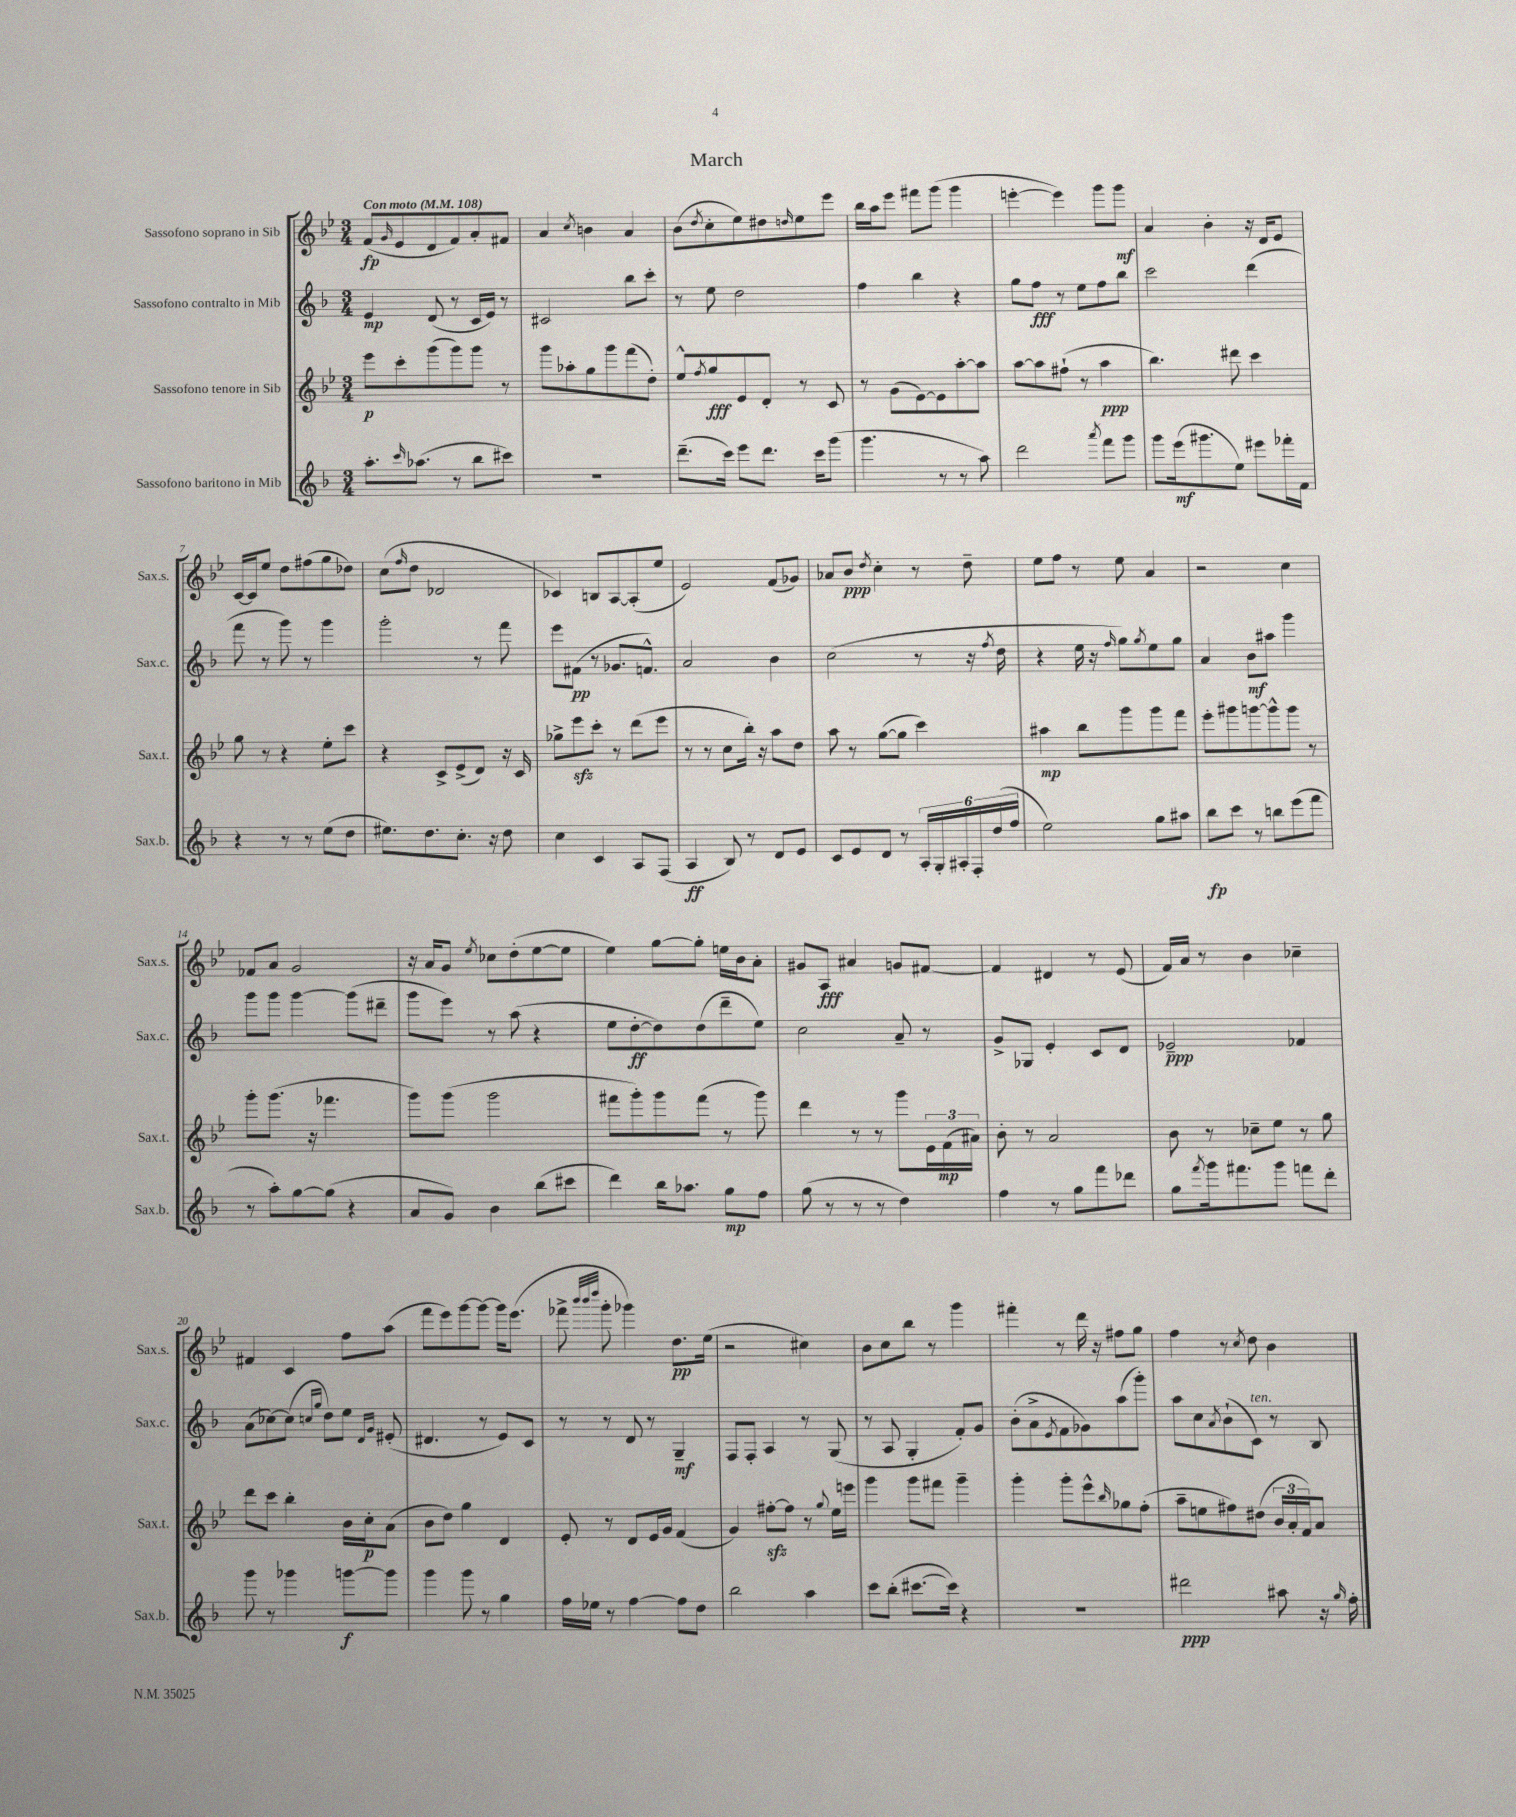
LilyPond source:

\header { title = "March" }
<<
\new StaffGroup <<
\new Staff = "s0" \with { instrumentName = "Sassofono soprano in Sib" shortInstrumentName = "Sax.s." } {
    \clef treble \key bes \major \numericTimeSignature \time 3/4 \tempo "Con moto" 4 = 108
    f'8\fp( \grace { g'16 } ees'8 d'8 f'8) a'8-. fis'8 |
    a'4 \acciaccatura { c''8 } b'4 a'4 |
    bes'8( \acciaccatura { d''8 } c''8-. ees''8) dis''8 \grace { d''16 } ees''8 ees'''8 |
    bes''16 a''16 ees'''8 fis'''8 g'''8( g'''4 |
    e'''4~-. e'''4) g'''8 g'''8\mf |
    a'4 bes'4-. r16 d'16 ees'8 |
    c'16~ c'16 ees''8 d''8 fis''8( g''8 des''8) |
    c''8( \grace { f''16 } d''8 des'2 |
    ces'4) b8 a8~ a8-.( ees''8 |
    ees'2) f'8( ges'8) |
    aes'8 bes'8\ppp \acciaccatura { d''8 } c''4-. r8 d''8-- |
    ees''8 f''8 r8 ees''8 a'4 |
    r2 c''4 |
    fes'8 a'8 g'2 |
    r16 a'16 g'8 \acciaccatura { ees''8 } ces''8 d''8-.( ees''8~ ees''8 |
    ees''4) g''8~ g''8-. e''16 bes'16 a'8-. |
    gis'8 a8\fff ais'4 g'8 fis'8~ |
    fis'4 dis'4 r8 ees'8( |
    f'16) a'16 r8 bes'4 ces''4-- |
    fis'4 c'4 f''8 a''8( |
    f'''8 ees'''8) g'''8~ g'''8~ g'''16 ees'''8.( |
    fes'''8-> \grace { bes'''32 bes'''32 d''''32 } g'''8-. ges'''4) d''8.\pp ees''16( |
    r2 cis''4) |
    bes'8 c''8 bes''8 r8 g'''4 |
    fis'''4-. r8 d'''16 r16 fis''8 g''8 |
    f''4 r8 \acciaccatura { c''8 } d''8 bes'4 \bar "|." |
}
\new Staff = "s1" \with { instrumentName = "Sassofono contralto in Mib" shortInstrumentName = "Sax.c." } {
    \clef treble \key f \major \numericTimeSignature \time 3/4
    e'4\mp d'8( r8 c'16 e'16) r8 |
    cis'2 bes''8 c'''8-. |
    r8 e''8 d''2 |
    f''4 bes''4 r4 |
    g''8 f''8\fff r8 e''8 f''8 bes''8 |
    c'''2 d'''4( |
    f'''8 r8 g'''8) r8 g'''4 |
    g'''2-. r8 f'''8 |
    e'''8 fis'8\pp( r8 ges'8. f'8.-^) |
    a'2 bes'4 |
    c''2( r8 r16 \acciaccatura { f''8 } d''16 |
    r4 e''16 r16 \grace { f''16 } g''8) \acciaccatura { g''8 } e''8 g''8 |
    a'4 bes'8\mf ais''8 g'''4 |
    g'''8 g'''8 g'''4~ g'''8( dis'''8-- |
    g'''8 e'''8) r8 a''8( r4 |
    e''8 d''8~-.\ff d''8) d''8( d'''8-- e''8) |
    c''2 a'8-- r8 |
    g'8-> ges8 e'4-. c'8 d'8 |
    ees'2--\ppp fes'4 |
    a'8( ces''8~) ces''8( \grace { c''16 g''16 } d''8) e''8 \grace { d'16 g'16 } eis'8-.( |
    dis'4. r8 e'8) c'8 |
    r8 r8 d'8 r8 g4--\mf |
    f8 f8-. a4 r8 g8( |
    r8 a8 g4-. f'8-.) g'8 |
    bes'8-.( a'8-> \acciaccatura { e'8 } f'8 ges'8) a''8( g'''8-.) |
    a''8 c''8 \acciaccatura { a'8 } bes'8-!( c'8^\markup { \italic "ten." }) r8 bes8 \bar "|." |
}
\new Staff = "s2" \with { instrumentName = "Sassofono tenore in Sib" shortInstrumentName = "Sax.t." } {
    \clef treble \key bes \major \numericTimeSignature \time 3/4
    ees'''8\p c'''8-. g'''8( g'''8) g'''8 r8 |
    g'''8 aes''8-. g''8 g'''8 f'''8( d''8-.) |
    ees''8-^ \acciaccatura { f''8 } g''8\fff ees'8 d'8-. r8 c'8 |
    r8 g'8( ees'8~) ees'8 a''8~-. a''8 |
    a''8~ a''8 fis''8-!( r8 a''4\ppp |
    bes''4.) dis'''8 c'''4 |
    g''8 r8 r4 ees''8-. c'''8 |
    r4 c'8-> ees'8->( d'8) r16 c'16 |
    ges''8-> ees'''8\sfz c'''8-. r8 d'''8( ees'''8 |
    r8 r8 c''8 bes''16-.) r16 a''8 d''8 |
    a''8 r8 g''8~( g''8 c'''4) |
    ais''4\mp bes''8 g'''8 g'''8 f'''8 |
    ees'''8-. gis'''8 g'''8~ g'''8-^ g'''8 r8 |
    g'''8-. g'''8.( r16 fes'''4. |
    g'''8) g'''8( g'''2 |
    fis'''8 g'''8-.) g'''8 fis'''8( r8 g'''8) |
    d'''4 r8 r8 g'''8 \tuplet 3/2 { ees'16 f'16\mp( ais'16) } |
    bes'8-. r8 a'2 |
    bes'8 r8 ces''8-- ees''8 r8 g''8 |
    d'''8 c'''8 bes''4-. bes'16 c''16-.\p a'8( |
    bes'8 d''8) g''4 d'4 |
    ees'8-. r8 d'8 ees'16 g'16 f'4( |
    g'4) fis''8~-.\sfz fis''8 r8 \appoggiatura { g''8 } ees''16 e'''16 |
    g'''4 g'''8 fis'''8 g'''4-- |
    g'''4-. g'''8-. ees'''8-^ \grace { bes''16 } ges''8 f''8-.( |
    a''8-- e''8 fis''8) dis''8( \tuplet 3/2 { bes'16 a'16-. f'16) } a'8 \bar "|." |
}
\new Staff = "s3" \with { instrumentName = "Sassofono baritono in Mib" shortInstrumentName = "Sax.b." } {
    \clef treble \key f \major \numericTimeSignature \time 3/4
    a''8.-. \grace { c'''16 } aes''8.( r8 bes''8 cis'''8) |
    R2. |
    d'''8.--( c'''16) e'''8 d'''8. c'''16 g'''8( |
    g'''4. r8 r8 a''8) |
    d'''2 \acciaccatura { a'''8 } f'''8 g'''8 |
    g'''8 e'''16\mf( gis'''8. e''8) eis'''8 fes'''16-. f'16 |
    r4 r8 r8 e''8( d''8 |
    eis''8.) d''8. c''8.-. r16 d''8 |
    c''4 c'4 a8 f8( |
    a4\ff bes8) r8 d'8 e'8 |
    c'8 e'8 d'8 r8 \tuplet 6/4 { a16-. g16-. ais16-. f16-. d''16( f''16 } |
    e''2) g''8 ais''8 |
    bes''8\fp c'''8 r8 b''8 e'''8( f'''8 |
    r8 a''8-.) g''8~ g''8( r4 |
    a'8 g'8) bes'4 bes''8( cis'''8 |
    d'''4) bes''16 aes''8. g''8\mp f''8 |
    g''8( r8 r8 r8 d''4) |
    f''4 r8 g''8 f'''8 des'''8 |
    g''8 \acciaccatura { f'''8 } g'''16 fis'''8. g'''8 f'''8 d'''8-. |
    g'''8 r8 ges'''4 g'''8~\f g'''8 |
    g'''4 g'''8 r8 g''4 |
    f''16 ees''16 r8 f''4~ f''8 d''8 |
    bes''2 a''4 |
    c'''8 bes''8-.( cis'''8.~ cis'''16) r4 |
    R2. |
    dis'''2\ppp ais''8 r16 \grace { g''16 } f''16-. \bar "|." |
}
>>
>>
